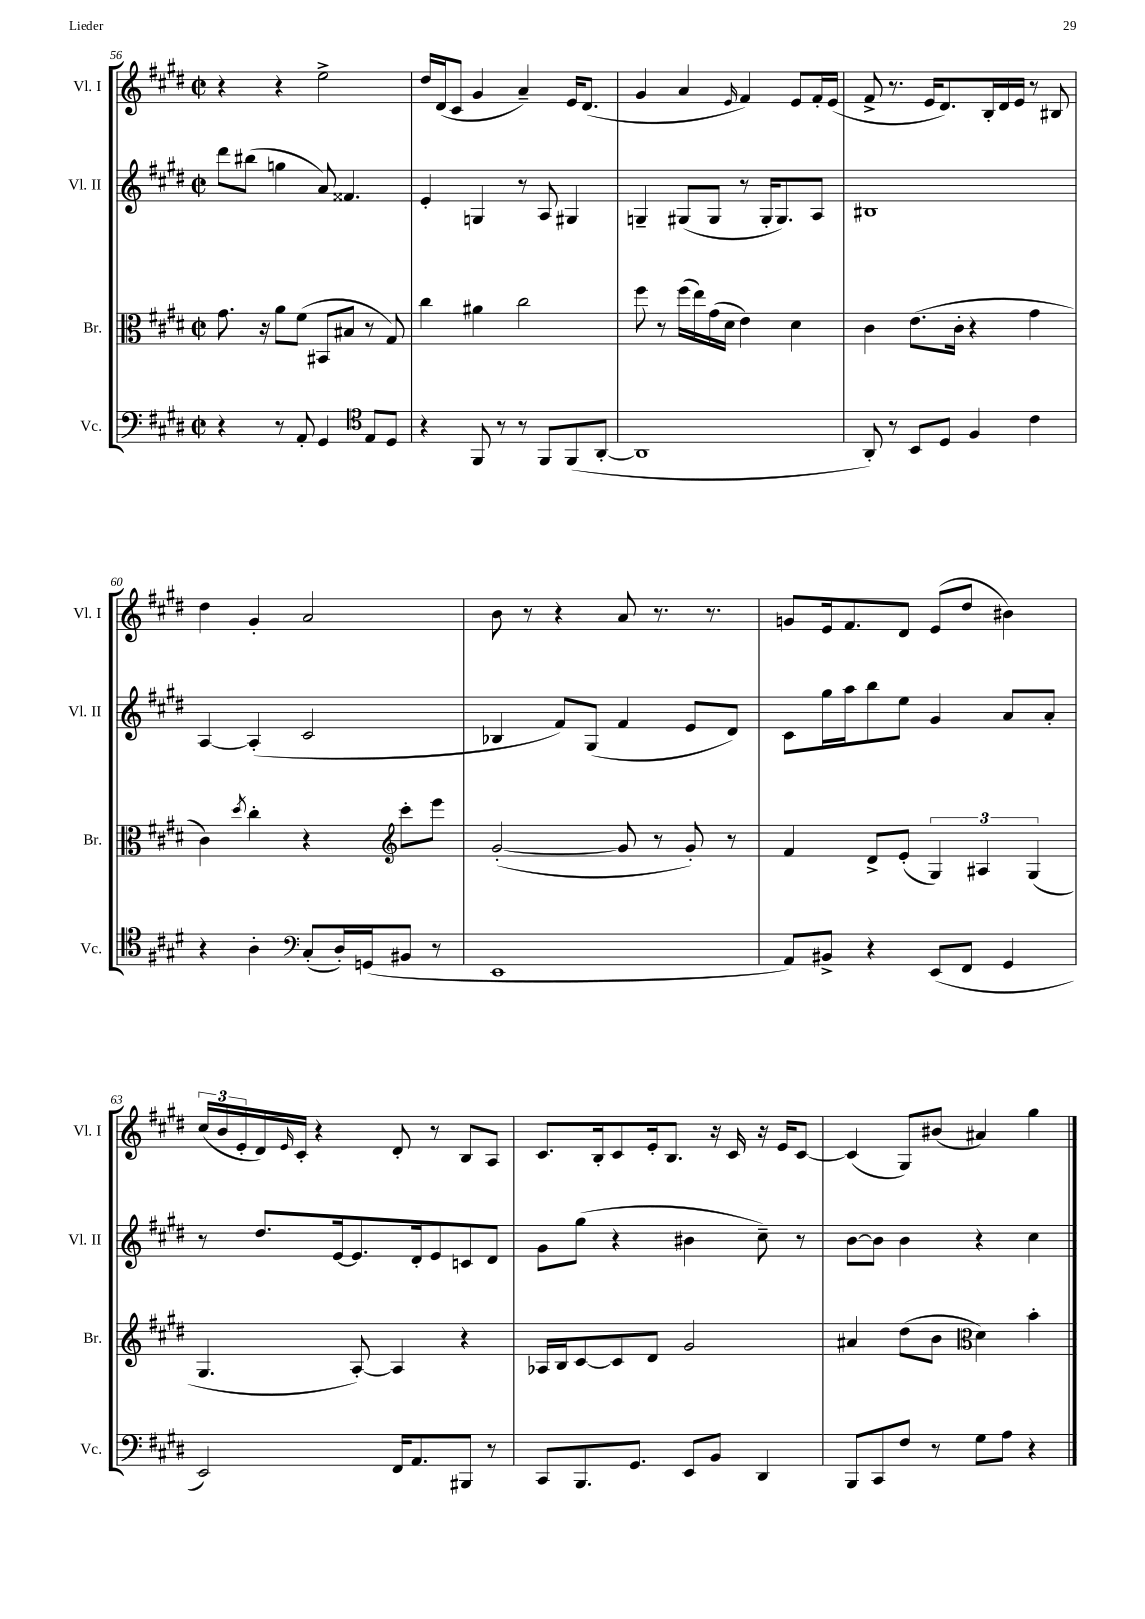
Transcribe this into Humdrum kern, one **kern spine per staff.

**kern	**kern	**kern	**kern
*part4	*part3	*part2	*part1
*staff4	*staff3	*staff2	*staff1
*I"Vc.	*I"Br.	*I"Vl. II	*I"Vl. I
*I'Vc.	*I'Br.	*I'Vl. II	*I'Vl. I
*clefF4	*clefC3	*clefG2	*clefG2
*k[f#c#g#d#]	*k[f#c#g#d#]	*k[f#c#g#d#]	*k[f#c#g#d#]
*M2/2	*M2/2	*M2/2	*M2/2
*met(c|)	*met(c|)	*met(c|)	*met(c|)
=56	=56	=56	=56
4r	8.g#\	8ddd#\L	4r
.	.	(8bb#X\J	.
.	16r	.	.
8r	8a\L	4ggn\	4r
8AA'/	(8f#\J	.	.
4GG#/	8BB#X/L	8a/)	2ee^\
.	8B#X/J	4.f##X/	.
*clefC4	*	*	*
8E/L	8r	.	.
8D#/J	8G#/)	.	.
=57	=57	=57	=57
4r	4cc#\	4e'/	16dd#/LL
.	.	.	(16d#/J
.	.	.	8c#/J
8FF#/	4a#X\	4Gn/	4g#/
8r	.	.	.
8r	2cc#\	8r	4a~/)
8FF#/L	.	8A/	.
(8FF#/	.	4G#X/	16e/KL
.	.	.	(8.d#/J
[8AA'/J	.	.	.
=58	=58	=58	=58
1AA]	8ff#\	4Gn~/	4g#/
.	8r	.	.
.	(16ff#\LL	(8G#X/L	4a/
.	16ee\)	.	.
.	(16g#\	8G#/J	.
.	16d#\JJ	.	.
.	.	.	16qqe/
.	4e\)	8r	4f#/)
.	.	16G#'/KL	.
.	.	8.G#/)	.
.	4d#\	.	8e/L
.	.	8A/J	16f#'/L
.	.	.	(16e/JJ
=59	=59	=59	=59
8AA'/)	4c#\	1B#X	8f#^/
8r	.	.	8.r
8BB/L	(8.e\L	.	.
.	.	.	16e/KL
8D#/J	.	.	8.d#/)
.	16c#'\Jk	.	.
4F#/	4r	.	.
.	.	.	16B'/L
.	.	.	16d#/
.	.	.	16e/JJ
4c#\	4g#\	.	8r
.	.	.	8B#X/
!!LO:LB:g=z
=60	=60	=60	=60
4r	4c#\)	[4A/	4dd#\
.	8qdd#/	.	.
4A'\	4cc#'\	(4A'/]	4g#'/
*clefF4	*	*	*
(8C#'/L	4r	2c#/	2a/
16D#'/L)	.	.	.
(16GGn/J	.	.	.
*	*clefG2	*	*
8BB#X/J	8ccc#'\L	.	.
8r	8eee\J	.	.
=61	=61	=61	=61
1EE	([2g#'/	4B-X/	8b\
.	.	.	8r
.	.	8f#/L)	4r
.	.	(8G#/J	.
.	8g#/]	4f#/	8a/
.	8r	.	8.r
.	8g#'/)	8e/L	.
.	.	.	8.r
.	8r	8d#/J)	.
=62	=62	=62	=62
8AA/L)	4f#/	8c#\L	8gn/L
8BB#X^/J	.	16gg#\L	16e/k
.	.	16aa\J	8.f#/
4r	8d#^/L	8bb\	.
.	(8e'/J	8ee\J	8d#/J
(8EE/L	6G#/)	4g#/	(8e/L
8FF#/J	.	.	8dd#/J
.	6A#X/	.	.
4GG#/	.	8a/L	4b#X\)
.	(6G#/	.	.
.	.	8a'/J	.
!!LO:LB:g=z
=63	=63	=63	=63
2EE/)	4.G#/	8r	(24cc#/LL
.	.	.	24b/
.	.	.	24e'/
.	.	8.dd#/L	16d#/)
.	.	.	16qqe/
.	.	.	16c#'/JJ
.	.	.	4r
.	.	[16e/k	.
.	[8A'/)	8.e/]	.
16FF#/KL	4A/]	.	8d#'/
8.AA/	.	16d#'/k	.
.	.	8e/	8r
8BBB#X/J	4r	8cn/	8B/L
8r	.	8d#/J	8A/J
=64	=64	=64	=64
8CC#/L	16A-X/LL	8g#\L	8.c#/L
.	16B/J	.	.
8.BBB/	[8c#/	(8gg#\J	.
.	.	.	16B'/k
.	8c#/]	4r	8c#/
8.GG#/J	.	.	.
.	8d#/J	.	16e'/k
.	.	.	8.B/J
8EE/L	2g#/	4b#X\	.
8BB/J	.	.	16r
.	.	.	16c#/
4DD#/	.	8cc#~\)	16r
.	.	.	16e/KL
.	.	8r	[8c#/J
=65	=65	=65	=65
8BBB/L	4a#X/	[8b\L	(4c#/]
8CC#/	.	8b\J]	.
8F#/J	(8dd#\L	4b\	8G#/L)
8r	8b\J	.	(8b#X/J
*	*clefC3	*	*
8G#\L	4d#\)	4r	4a#X/)
8A\J	.	.	.
4r	4b'\	4cc#\	4gg#\
==	==	==	==
*-	*-	*-	*-
